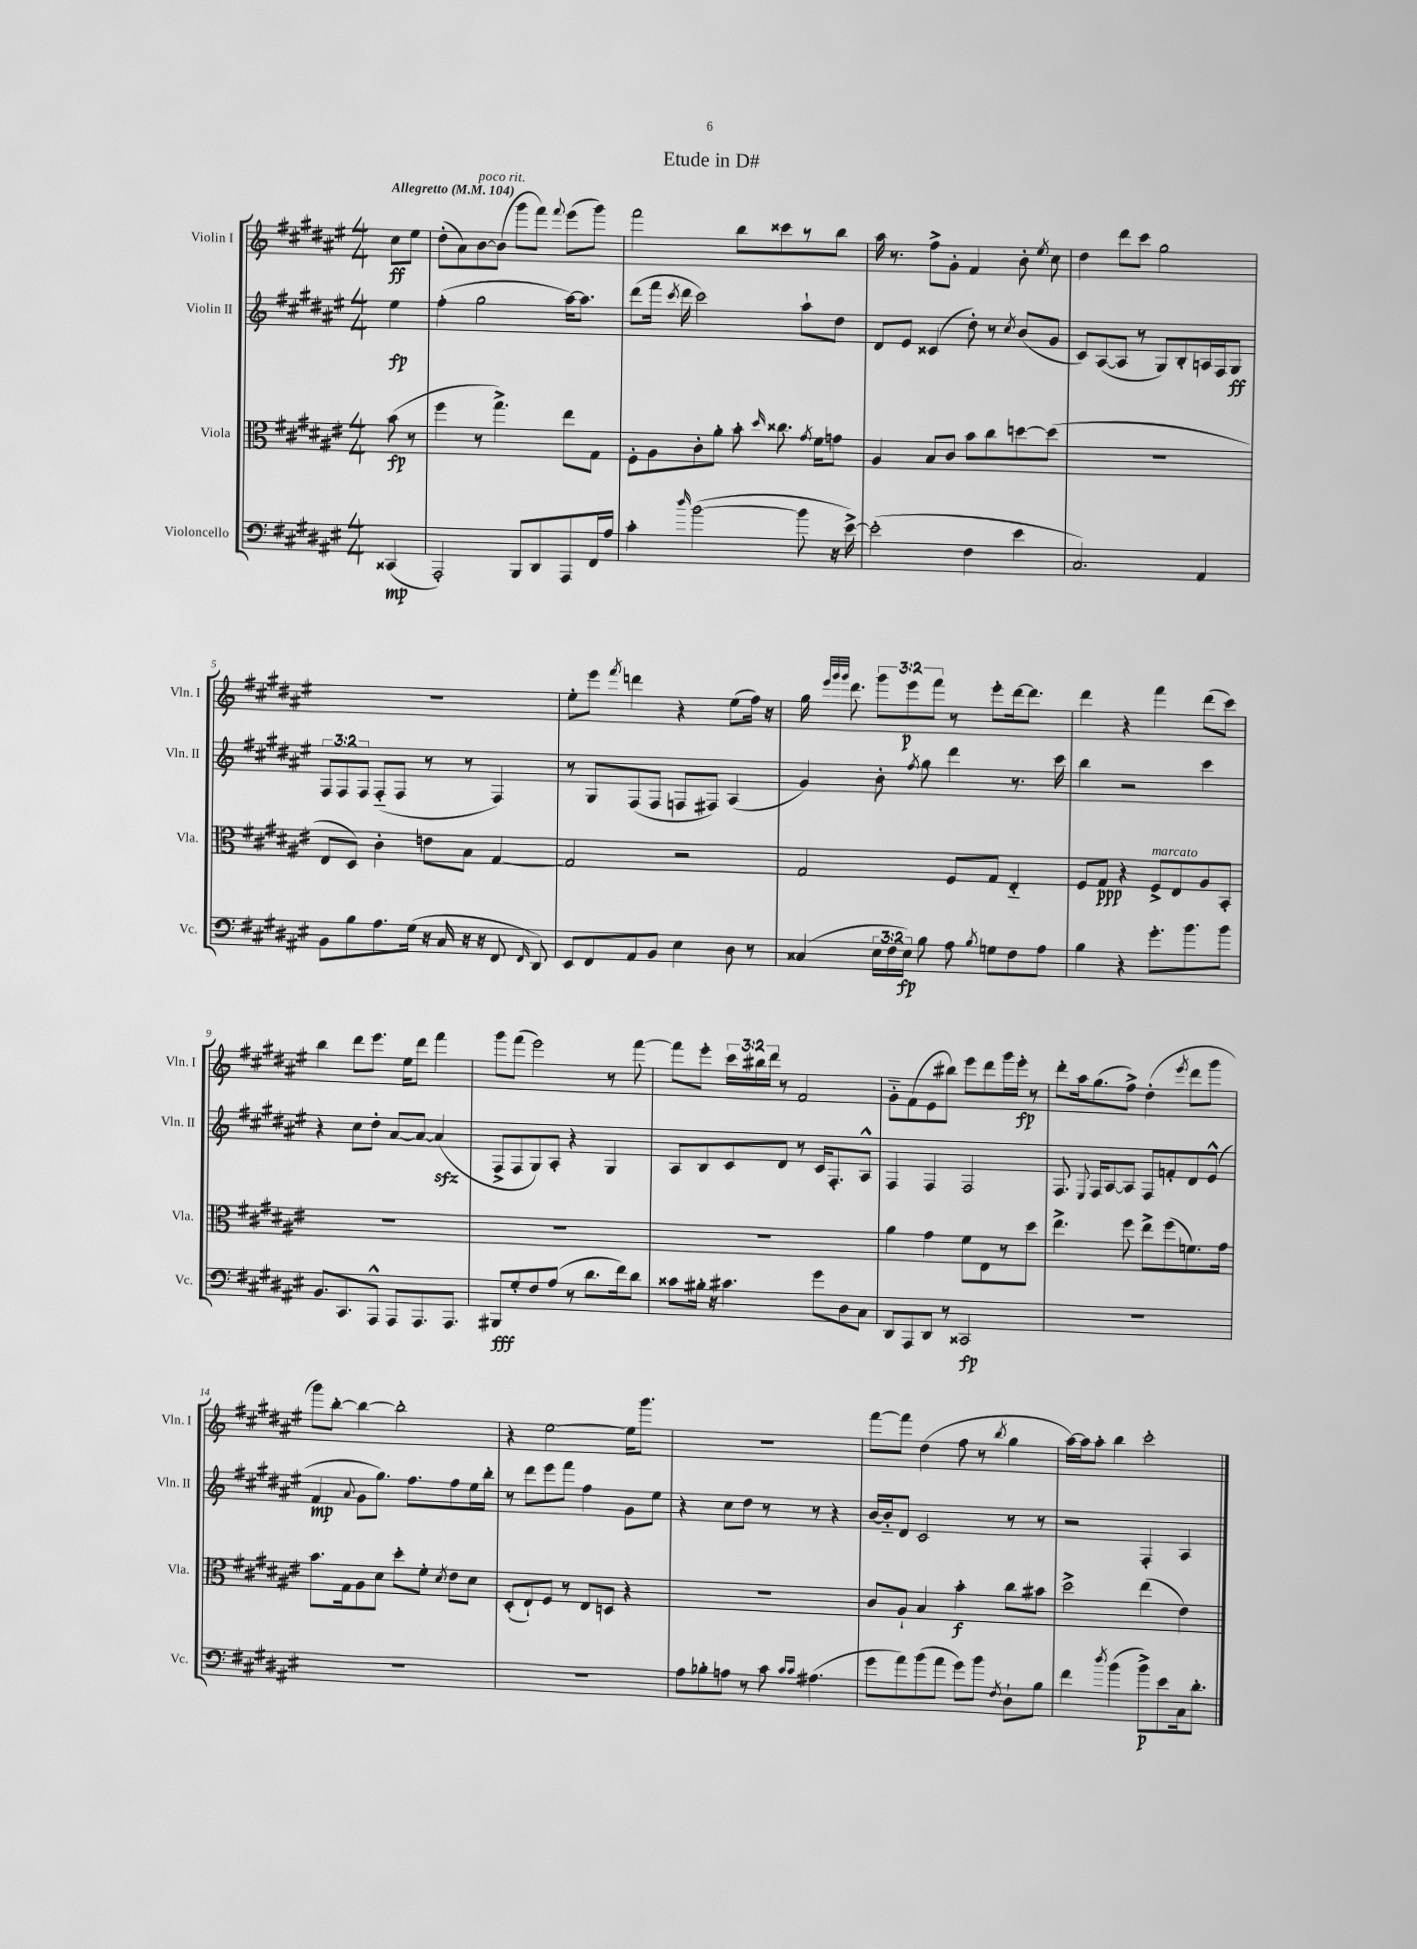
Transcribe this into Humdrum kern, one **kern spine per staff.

**kern	**kern	**kern	**kern
*staff4	*staff3	*staff2	*staff1
*clefF4	*clefC3	*clefG2	*clefG2
*k[f#c#g#d#a#e#]	*k[f#c#g#d#a#e#]	*k[f#c#g#d#a#e#]	*k[f#c#g#d#a#e#]
*M4/4	*M4/4	*M4/4	*M4/4
*MM104	*MM104	*MM104	*MM104
(4CC##	(8b	4ee#	8cc#
.	8r	.	8ee#
=	=	=	=
2AAA#')	4ff#	(4ff#'	(8dd#'
.	.	.	8a#)
.	8r	2gg#	[8b
.	4.gg#^)	.	(8b]
8BBB	.	.	8ggg#
8DD#	.	.	8fff#)
.	.	.	8qqfff#
8AAA#	8ee#	[16aa#)	(8eee#
.	.	8.aa#]	.
16FF#	8G#	.	8ggg#)
16A#	.	.	.
=	=	=	=
4c#'	8F#'	(8ddd#	2fff#
.	8A#	16fff#	.
.	.	8qccc#	.
.	.	16ddd#	.
16qqdd#	.	.	.
([2b	8c#'	2ccc#)	.
.	8a#'	.	.
.	8b'	.	8bb
.	16qqdd#	.	.
.	8.cc##	.	8ccc##
8b]	.	8aa#`	8r
.	8qg#	.	.
.	16f#	.	.
16r	8g	8dd#	8bb
[16e#^)	.	.	.
=	=	=	=
(2e#']	4A#	8d#	16aa#
.	.	.	8.r
.	.	8e#	.
.	8B	(4c##	8ff#^
.	8c#	.	8g#'
4F#	8b	8dd#')	4f#
.	8cc#	8r	.
.	.	8qcc#	.
4e#	[8dd	(8b	8b'
.	.	.	8qee#
.	(8dd]	8g#	8cc#
=	=	=	=
2.C#)	1r	8c#)	4dd#
.	.	([8A#	.
.	.	8A#]	8ddd#
.	.	8r	8ccc#
.	.	8G#)	2gg#
.	.	8B'	.
4AA#	.	16A	.
.	.	16F#	.
.	.	8G#	.
=	=	=	=
8BB	8E#	12F#	1r
.	.	12F#	.
8B	8D#)	.	.
.	.	12F#	.
8.A#	4c#'	(8F#'~	.
.	.	8F#	.
(16G#	.	.	.
16r	8e	8r	.
16C#	.	.	.
16r	8B	8r	.
16r	.	.	.
8FF#	[4G#	4F#)	.
16qqFF#	.	.	.
8DD#)	.	.	.
=	=	=	=
8EE#	2G#]	8r	8ee#'
8FF#	.	8G#	8eee#
.	.	.	8qfff#
8AA#	.	(8F#	4ddd
8BB	.	8F#	.
4E#	2r	8F	4r
.	.	8F#)	.
8D#	.	(4A#	(8ee#
8r	.	.	16ff#)
.	.	.	16r
=	=	=	=
(4C##	2G#	4g#)	16gg#
.	.	.	32qqeee#
.	.	.	32qqggg#
.	.	.	32qqggg#
.	.	.	8.ddd#
24E#	.	8b'	12ggg#
24F#	.	.	.
24E#)	.	.	12eee#
.	.	8qff#	.
8B	.	8gg#	.
.	.	.	12fff#
8A#	8F#	4ddd#	8r
8qB	.	.	.
8G	8G#	.	8eee#'
8F#	4E#'~	8.r	[16ddd#
.	.	.	8.ddd#]
8A#	.	.	.
.	.	16ccc#	.
=	=	=	=
4B	8F#	4bb	4ddd#
.	8G#	.	.
4r	4r	2r	4r
8.g#'	8F#^	.	4fff#
.	8E#	.	.
8.b	.	.	.
.	8A#	4ccc#	(8ddd#
8b	8BB'	.	8ccc#)
=	=	=	=
8.BB	1r	4r	4bb
8.CC#	.	.	.
.	.	8cc#	8ddd#
8AAA#^^	.	8dd#'	8.eee#
8AAA#	.	[8a#	.
.	.	.	16ee#
8.AAA#	.	8a#_	8ddd#
.	.	(4a#]	4fff#
8.AAA#	.	.	.
=	=	=	=
8BBB#	1r	8F#^	8ggg#
8G#'	.	8F#	(8fff#
8F#	.	8G#)	2eee#)
(8A#	.	8A#'	.
8r	.	4r	.
8.d#	.	.	.
.	.	4G#	8r
16f#)	.	.	.
8d#	.	.	[8fff#
=	=	=	=
8c##	1r	8A#	8fff#]
16B#'	.	8B	8eee#'
16r	.	.	.
4.c#	.	8c#	24ccc#
.	.	.	24bb#
.	.	.	24ddd#
.	.	8d#	8r
.	.	8r	2f#
8g#	.	16c#	.
.	.	8.F#'	.
8D#	.	.	.
8C#	.	8A#^^	.
=	=	=	=
8DD#	4a#	4F#	8g#'~
8AAA#	.	.	(8f#
8DD#	4g#	4F#	8e#
8r	.	.	8bb#)
2CC##	8f#	2F#	8eee#
.	8E#	.	8ddd#
.	8r	.	16ggg#
.	.	.	16eee#'
.	8dd#	.	8r
=	=	=	=
1r	4.ee#^	8.F#	8ddd#'
.	.	.	16aa#
.	.	8qqE#	.
.	.	16F#	(8.gg#
.	.	[8A#	.
.	8ff#	8A#]	8ff#^)
.	8ee#^	8F#	(4dd#'
.	(8ff#	8f'	.
.	.	.	8qeee#
.	8.f)	8d#	8ddd#
.	.	(8e#^^	8ggg#
.	16g#	.	.
=	=	=	=
1r	8.b	4f#	8ggg#)
.	.	.	[8bb'
.	16G#	.	.
.	.	8qqa#	.
.	8A#	8g#	4bb_
.	8d#	8.gg#)	.
.	8dd#'	.	2bb']
.	.	8.ff#	.
.	8f#'	.	.
.	8qd#	.	.
.	8e#	8ff#	.
.	8d#	16ee#	.
.	.	16bb'	.
=	=	=	=
1r	(8D#'	8r	4r
.	8E#`)	8ddd#	.
.	8F#	8eee#	[2ee#
.	8r	8fff#	.
.	8E#	4ff#	.
.	8D	.	.
.	4r	8g#	16ee#]
.	.	.	8.ggg#
.	.	8ee#	.
=	=	=	=
8A#	1r	4r	1r
8B-'	.	.	.
8A	.	8cc#	.
8r	.	8dd#	.
8c#	.	8r	.
16qqc#	.	.	.
16qqc#	.	.	.
(4.A#	.	8r	.
.	.	4r	.
=	=	=	=
8g#	8c#	[16b	[8fff#
.	.	16b'~]	.
8a#)	8A#`	8d#	8fff#]
(8b	4B	2c#	(4dd#
8a#	.	.	.
8g#)	4b'	.	8ff#
8b	.	.	8r
8qF#	.	.	8qbb
8D#`	8cc#	8r	4gg#
8B	8b#	8r	.
=	=	=	=
4f#	2dd#^	2r	[16aa#)
.	.	.	16aa#]
.	.	.	8aa#'
8qdd#	.	.	.
(4b	.	.	4bb
8b^)	(4ee#	4F#'	2ccc#'
8e#	.	.	.
16C#	4e#)	4A#	.
8.d#'	.	.	.
==	==	==	==
*-	*-	*-	*-
